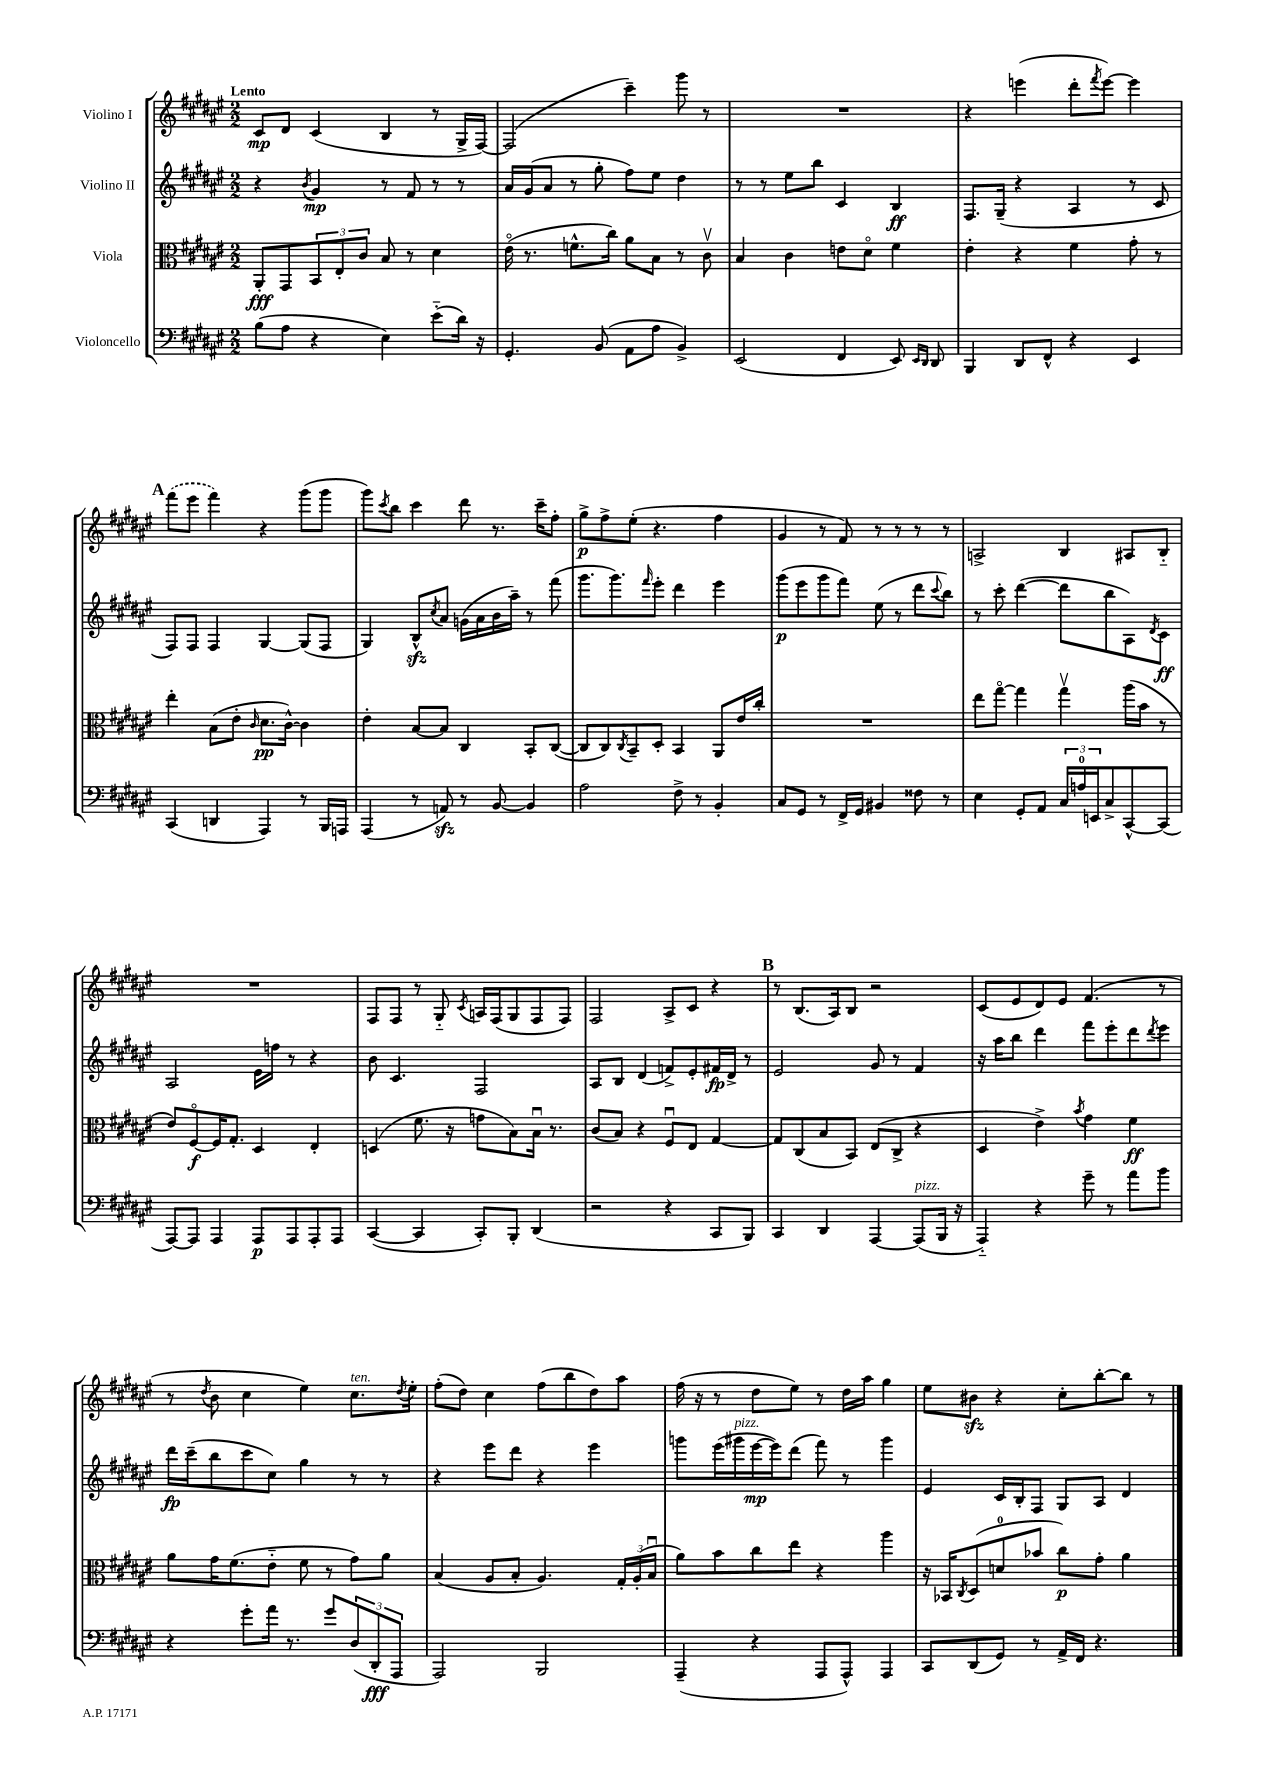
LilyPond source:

<<
\new StaffGroup <<
\new Staff = "s0" \with { instrumentName = "Violino I" } {
    \clef treble \key fis \major \numericTimeSignature \time 2/2 \tempo "Lento"
    cis'8\mp dis'8 cis'4( b4 r8 gis16-> fis16~) |
    fis2( cis'''4--) gis'''8 r8 |
    R1 |
    r4 e'''4( dis'''8-. \acciaccatura { fis'''8 } e'''8~) e'''4 |
    \mark \markup { \bold "A" } \once \slurDashed fis'''8( eis'''8 fis'''4) r4 gis'''8( gis'''8 |
    gis'''8) \acciaccatura { cis'''8 } b''8 cis'''4 dis'''8 r8. cis'''16-- fis''8-. |
    gis''8->\p fis''8-> eis''8-.( r4. fis''4 |
    gis'4 r8 fis'8) r8 r8 r8 r8 |
    a2-> b4 ais8 b8-_ |
    R1 |
    fis8 fis8 r8 gis8-_ \acciaccatura { cis'8 } a16 fis16( gis8 fis8 fis8) |
    fis2 ais8-> cis'8 r4 |
    \mark \markup { \bold "B" } r8 b8.( ais16) b8 r2 |
    cis'8( eis'8 dis'8) eis'8 fis'4.( r8 |
    r8 \acciaccatura { dis''8 } b'8 cis''4 eis''4) cis''8.^\markup { \italic "ten." } \acciaccatura { dis''8 } eis''16-. |
    fis''8-.( dis''8) cis''4 fis''8( b''8 dis''8) ais''8 |
    fis''16( r16 r8 dis''8 eis''8) r8 dis''16 ais''16 gis''4 |
    eis''8 bis'8\sfz r4 cis''8-. b''8~-. b''8 r8 \bar "|." |
}
\new Staff = "s1" \with { instrumentName = "Violino II" } {
    \clef treble \key fis \major \numericTimeSignature \time 2/2
    r4 \acciaccatura { b'8 } gis'4\mp r8 fis'8 r8 r8 |
    ais'16 gis'16( ais'8 r8 gis''8-. fis''8) eis''8 dis''4 |
    r8 r8 eis''8 b''8 cis'4 b4\ff |
    fis8. gis16--( r4 ais4 r8 cis'8 |
    \mark \markup { \bold "A" } fis8) fis8 fis4 gis4~ gis8( fis8 |
    gis4) b8-^\sfz \acciaccatura { cis''8 } ais'8 g'16( ais'16 b'16 ais''16--) r8 fis'''8( |
    gis'''8. gis'''8.) \grace { fis'''16 } eis'''8-. dis'''4 eis'''4 |
    gis'''8\p( eis'''8 gis'''8 fis'''8) eis''8( r8 dis'''8 \appoggiatura { cis'''8 } b''8) |
    r8 cis'''8-. dis'''4~( dis'''8 b''8 ais8) \acciaccatura { dis'8 } cis'8\ff |
    ais2 eis'16 f''16 r8 r4 |
    b'8 cis'4. fis2 |
    ais8 b8 dis'4( f'8->) eis'8-. fis'16\fp dis'16-> r8 |
    \mark \markup { \bold "B" } eis'2 gis'8 r8 fis'4 |
    r16 ais''16 b''8 dis'''4 fis'''8 eis'''8-. dis'''8 \acciaccatura { dis'''8 } eis'''8 |
    dis'''16\fp cis'''16--( b''8 cis'''8 cis''8) gis''4 r8 r8 |
    r4 eis'''8 dis'''8 r4 eis'''4 |
    g'''8 eis'''16( gis'''16^\markup { \italic "pizz." } eis'''16~\mp eis'''16) dis'''8( fis'''8) r8 gis'''4 |
    eis'4 cis'16 b16-. fis8 gis8 ais8 dis'4 \bar "|." |
}
\new Staff = "s2" \with { instrumentName = "Viola" } {
    \clef alto \key fis \major \numericTimeSignature \time 2/2
    ais,8-.\fff gis,8 \tuplet 3/2 { b,8 eis8-. cis'8 } b8 r8 dis'4 |
    eis'16\flageolet( r8. f'8.-^ cis''16) ais'8 b8 r8 cis'8\upbow |
    b4 cis'4 e'8 dis'8\flageolet fis'4 |
    eis'4-. r4 fis'4 gis'8-. r8 |
    \mark \markup { \bold "A" } eis''4-. b8( eis'8-. \grace { cis'16 } dis'8.\pp cis'16~-^) cis'4 |
    eis'4-. b8~ b8 cis4 b,8-. cis8~( |
    cis8 cis8) \acciaccatura { cis8 } b,8-- dis8-. b,4 ais,8 eis'16 cis''16-. |
    R1 |
    eis''8 gis''8~\flageolet gis''4 gis''4\upbow ais''16( b'16 r8 |
    eis'8) fis8~\flageolet\f fis16 gis8.-. dis4 eis4-. |
    d4( fis'8. r16 g'8 b8) b16\downbow r8. |
    cis'8( b8) r4 fis8\downbow eis8 gis4~ |
    \mark \markup { \bold "B" } gis8 cis8( b8 b,8) eis8( cis8-> r4 |
    dis4 eis'4->) \acciaccatura { b'8 } gis'4 fis'4\ff |
    ais'8 gis'16 fis'8.( eis'8-_ fis'8 r8 gis'8) ais'8 |
    b4( ais8 b8-. ais4.) \tuplet 3/2 { gis16-. ais16-.( b16\downbow } |
    ais'8) b'8 cis''8 eis''8 r4 ais''4 |
    r16 bes,16 \acciaccatura { cis8 } dis8( d'8-0 bes'8 cis''8\p) gis'8-. ais'4 \bar "|." |
}
\new Staff = "s3" \with { instrumentName = "Violoncello" } {
    \clef bass \key fis \major \numericTimeSignature \time 2/2
    b8( ais8 r4 eis4) eis'8-_( dis'16) r16 |
    gis,4.-. b,8( ais,8 ais8 b,4->) |
    eis,2( fis,4 eis,8) \grace { eis,16 dis,16 } dis,8 |
    b,,4 dis,8 fis,8-^ r4 eis,4 |
    \mark \markup { \bold "A" } cis,4( d,4 ais,,4) r8 b,,16 a,,16 |
    ais,,4( r8 a,8\sfz) r8 b,8~ b,4 |
    ais2 fis8-> r8 b,4-. |
    cis8 gis,8 r8 fis,16-> gis,16 bis,4 fisis8 r8 |
    eis4 gis,8-. ais,8 \tuplet 3/2 { cis16 a16-0 e,16 } cis8-> cis,8~-^ cis,8( |
    ais,,8~) ais,,8 ais,,4 ais,,8\p ais,,8 ais,,8-. ais,,8 |
    cis,4~( cis,4 cis,8-.) b,,8-. dis,4( |
    r2 r4 cis,8 b,,8) |
    \mark \markup { \bold "B" } cis,4 dis,4 ais,,4~ ais,,8^\markup { \italic "pizz." }( b,,16 r16 |
    ais,,4-_) r4 gis'8-- r8 ais'8 b'8 |
    r4 gis'8-. ais'16 r8. gis'8 \tuplet 3/2 { dis8( dis,8-.\fff ais,,8 } |
    ais,,2) b,,2 |
    ais,,4--( r4 ais,,8 ais,,8-^) ais,,4 |
    cis,8 dis,8( gis,8) r8 ais,16-> fis,16 r4. \bar "|." |
}
>>
>>
\layout { \context { \Score \remove "Bar_number_engraver" } }
